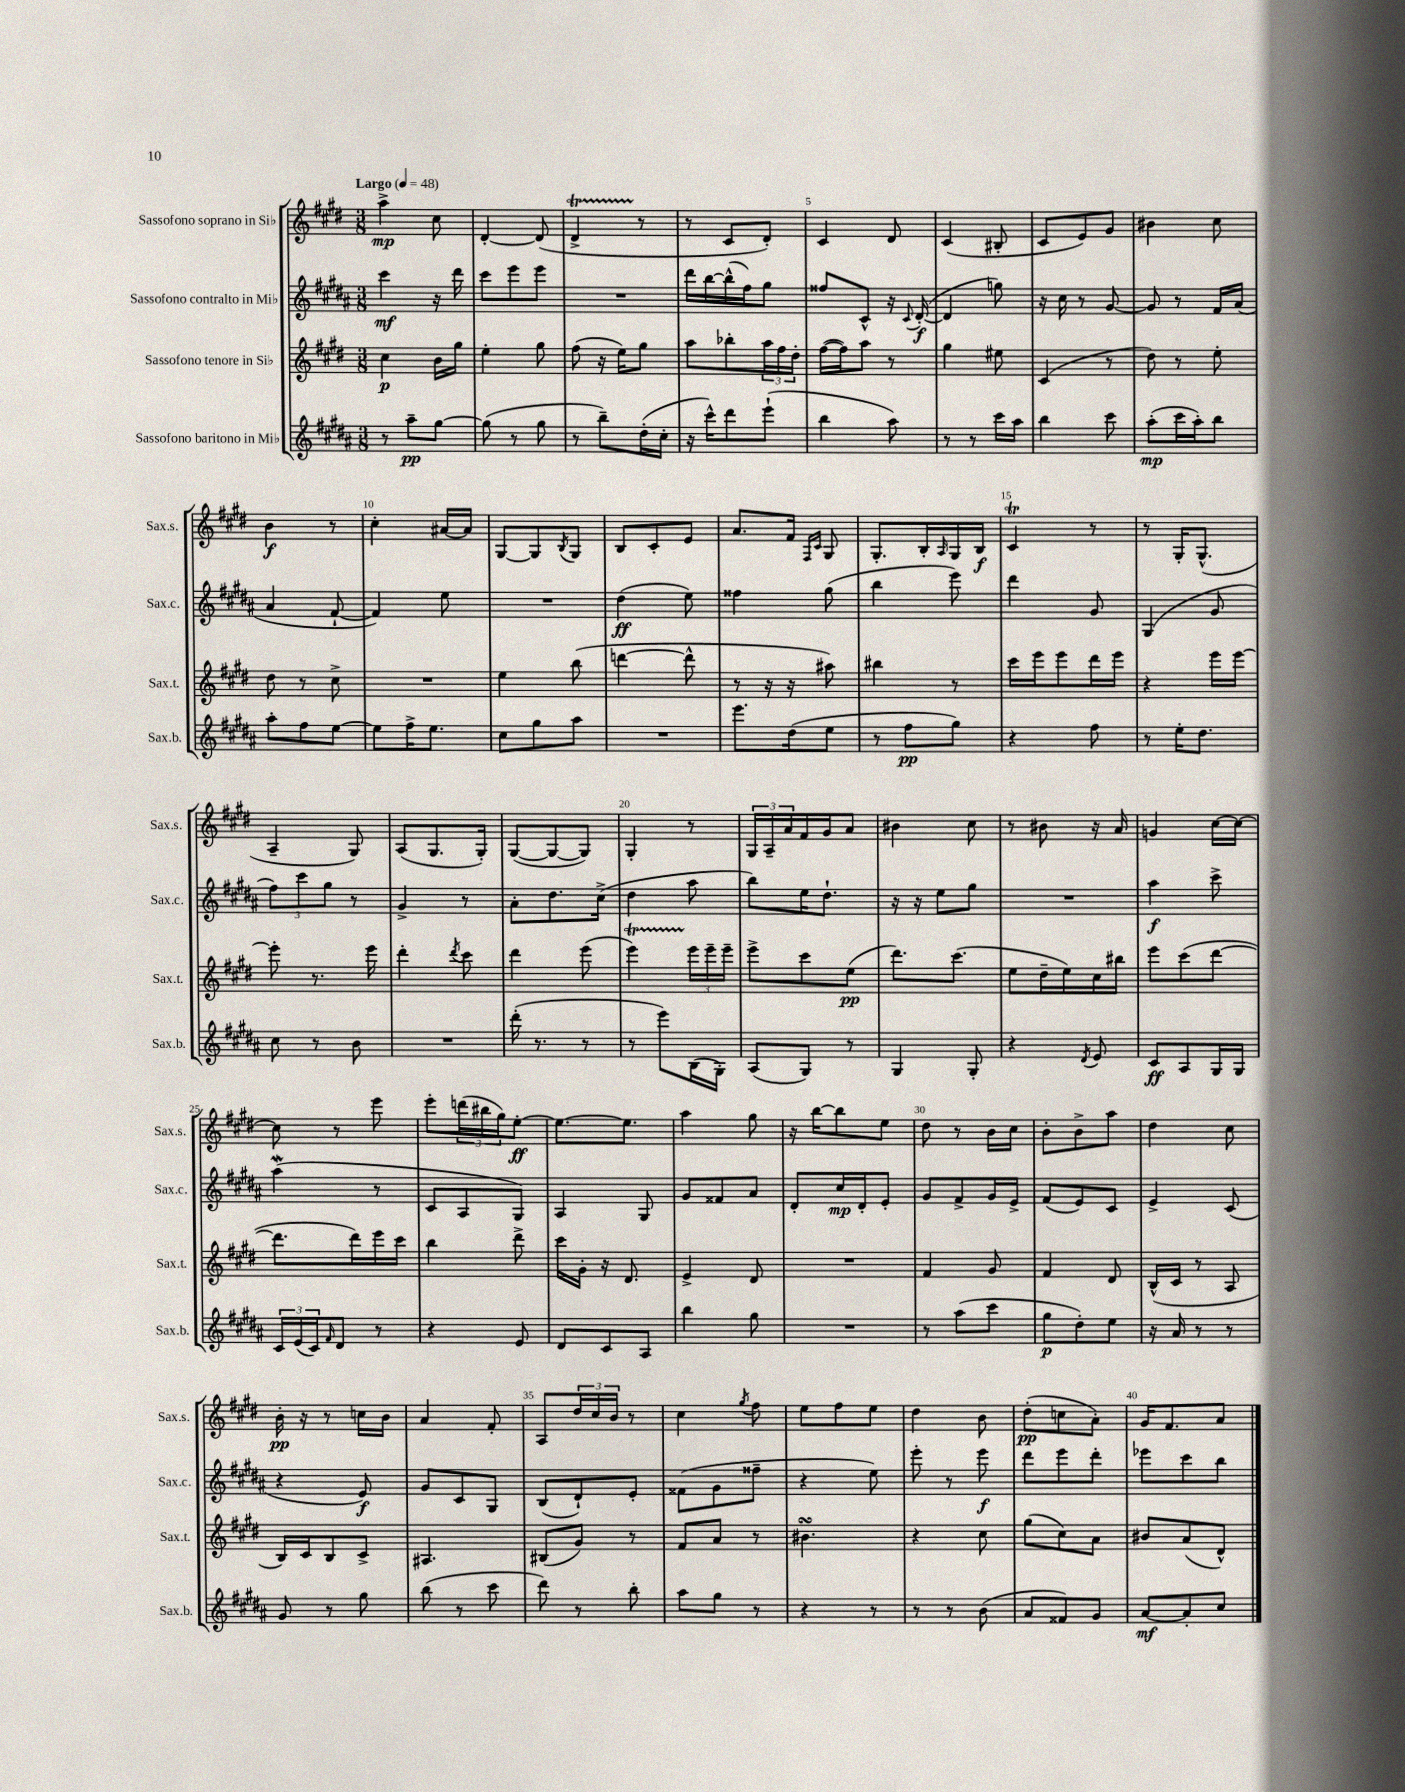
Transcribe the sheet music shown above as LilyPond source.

<<
\new StaffGroup <<
\new Staff = "s0" \with { instrumentName = "Sassofono soprano in Sib" shortInstrumentName = "Sax.s." } {
    \clef treble \key e \major \numericTimeSignature \time 3/8 \tempo "Largo" 4 = 48
    a''4->\mp cis''8 |
    dis'4~-. dis'8( |
    dis'4->\startTrillSpan r8\stopTrillSpan |
    r8 cis'8 dis'8-.) |
    cis'4 dis'8 |
    cis'4( bis8-. |
    cis'8 e'8) gis'8 |
    bis'4 cis''8 |
    b'4\f r8 |
    cis''4-. ais'16~ ais'16 |
    gis8~ gis8 \acciaccatura { b8 } gis8 |
    b8 cis'8-. e'8 |
    a'8. fis'16 \grace { fis16 cis'16 } gis8 |
    gis8.-. b16-. \grace { a16 } gis16 b16\f |
    cis'4\trill r8 |
    r8 gis16-. gis8.-^( |
    a4-- gis8) |
    a8( gis8. gis16-.) |
    gis8~( gis8~ gis8) |
    gis4-. r8 |
    \tuplet 3/2 { gis16 a16-- a'16 } fis'16 gis'16 a'8 |
    bis'4 cis''8 |
    r8 bis'8 r16 a'16 |
    g'4 cis''16~ cis''16~ |
    cis''8 r8 e'''8 |
    e'''8-. \tuplet 3/2 { d'''16( bis''16 gis''16) } e''8~-.\ff |
    e''8.~ e''8. |
    a''4 gis''8 |
    r16 b''16~ b''8 e''8 |
    dis''8 r8 b'16 cis''16 |
    b'8-. b'8-> a''8 |
    dis''4 cis''8 |
    b'16-.\pp r16 r8 c''16 b'16 |
    a'4 fis'8-. |
    a8 \tuplet 3/2 { dis''16 cis''16 b'16 } r8 |
    cis''4 \acciaccatura { gis''8 } fis''8 |
    e''8 fis''8 e''8 |
    dis''4 b'8 |
    dis''8-.\pp( c''8 a'8-.) |
    gis'16 fis'8. a'8 \bar "|." |
}
\new Staff = "s1" \with { instrumentName = "Sassofono contralto in Mib" shortInstrumentName = "Sax.c." } {
    \clef treble \key b \major \numericTimeSignature \time 3/8
    cis'''4\mf r16 dis'''16 |
    cis'''8 e'''8 e'''8 |
    R4. |
    dis'''16 b''16~ b''16-^( fis''16) gis''8 |
    fisis''8 cis'8-^ r16 \appoggiatura { cis'8 } dis'16~-.\f( |
    dis'4 g''8) |
    r16 cis''16 r8 gis'8~ |
    gis'8 r8 fis'16 ais'16( |
    ais'4 fis'8~-! |
    fis'4) e''8 |
    R4. |
    dis''4\ff( e''8) |
    fisis''4 gis''8( |
    b''4 e'''8) |
    dis'''4 gis'8 |
    gis4( gis'8 |
    \tuplet 3/2 { fis''8) cis'''8 gis''8 } r8 |
    gis'4-> r8 |
    ais'8-. dis''8. cis''16->( |
    dis''4 ais''8 |
    b''8) e''16 dis''8.-! |
    r16 r16 e''8 gis''8 |
    R4. |
    ais''4\f cis'''8-> |
    ais''4\mordent( r8 |
    cis'8 ais8 gis8) |
    ais4 gis8 |
    gis'8 fisis'8 ais'8 |
    dis'8-. cis''16\mp dis'16-. e'8-. |
    gis'8 fis'8-> gis'16 e'16-> |
    fis'8( e'8) cis'8 |
    e'4-> cis'8( |
    r4 e'8\f) |
    gis'8 cis'8 gis8 |
    b8( dis'8-!) e'8-. |
    fisis'8( gis'8 fisis''8-- |
    r4 e''8) |
    e'''8-. r8 e'''8\f |
    dis'''8 e'''8 dis'''8-. |
    ees'''8 cis'''8 b''8 \bar "|." |
}
\new Staff = "s2" \with { instrumentName = "Sassofono tenore in Sib" shortInstrumentName = "Sax.t." } {
    \clef treble \key e \major \numericTimeSignature \time 3/8
    cis''4\p b'16 gis''16 |
    e''4-. gis''8 |
    fis''8( r16 e''16) gis''8 |
    a''8 bes''8-. \tuplet 3/2 { a''16 fis''16 dis''16-. } |
    fis''16~( fis''16) a''8 r8 |
    gis''4 eis''8 |
    cis'4( r8 |
    dis''8) r8 e''8-. |
    dis''8 r8 cis''8-> |
    R4. |
    e''4 b''8( |
    d'''4~ d'''8-^ |
    r8 r16 r16 ais''8) |
    bis''4 r8 |
    cis'''16 e'''16 e'''8 dis'''16 e'''16 |
    r4 e'''16 e'''16~ |
    e'''8-. r8. e'''16 |
    dis'''4-. \acciaccatura { dis'''8 } cis'''8 |
    dis'''4 e'''8( |
    e'''4\startTrillSpan) \tuplet 3/2 { e'''16\stopTrillSpan e'''16-- e'''16-- } |
    e'''8-> cis'''8 e''8\pp( |
    dis'''8.) cis'''8.( |
    e''8 dis''16-- e''16) cis''16 bis''16 |
    e'''8 cis'''8( dis'''8~ |
    dis'''8. dis'''16) e'''16 cis'''16 |
    b''4 dis'''8-> |
    cis'''16 gis'16-. r16 dis'8. |
    e'4-> dis'8 |
    R4. |
    fis'4 gis'8 |
    fis'4 dis'8 |
    b16-^( cis'16 r8 a8 |
    b16) cis'16 b8 cis'8-> |
    ais4. |
    bis8( gis'8) r8 |
    fis'8 a'8 r8 |
    bis'4.\turn |
    r4 cis''8 |
    gis''8( cis''8) a'8 |
    bis'8 a'8( dis'8-^) \bar "|." |
}
\new Staff = "s3" \with { instrumentName = "Sassofono baritono in Mib" shortInstrumentName = "Sax.b." } {
    \clef treble \key b \major \numericTimeSignature \time 3/8
    r8 ais''8--\pp gis''8~ |
    gis''8( r8 gis''8 |
    r8 b''8--) dis''16-.( cis''16-. |
    r16 cis'''16-^) dis'''8 e'''8-!( |
    b''4 ais''8) |
    r8 r8 cis'''16 ais''16 |
    b''4 cis'''8 |
    ais''8-.\mp( cis'''16 ais''16-.) b''8 |
    ais''8-. fis''8 e''8~ |
    e''8 fis''16-> e''8. |
    cis''8 gis''8 ais''8 |
    R4. |
    e'''8. dis''16( e''8 |
    r8 fis''8\pp gis''8) |
    r4 fis''8 |
    r8 e''16-. dis''8. |
    cis''8 r8 b'8 |
    R4. |
    dis'''16-.( r8. r8 |
    r8 e'''8) b16( gis16-.) |
    ais8( gis8) r8 |
    gis4 gis8-. |
    r4 \acciaccatura { dis'8 } e'8 |
    cis'8\ff ais8 gis16 gis16 |
    \tuplet 3/2 { cis'16 e'16( cis'16) } \grace { fis'16 } dis'8 r8 |
    r4 e'8 |
    dis'8 cis'8 ais8 |
    b''4 gis''8 |
    R4. |
    r8 ais''8( cis'''8 |
    gis''8\p dis''8-.) e''8 |
    r16 ais'16 r8 r8 |
    gis'8 r8 gis''8 |
    b''8( r8 cis'''8 |
    dis'''8) r8 b''8-. |
    ais''8 gis''8 r8 |
    r4 r8 |
    r8 r8 b'8( |
    ais'8 fisis'8) gis'8 |
    ais'8~\mf ais'8-. cis''8 \bar "|." |
}
>>
>>
\layout { \context { \Score \override BarNumber.break-visibility = ##(#f #t #t) barNumberVisibility = #(every-nth-bar-number-visible 5) } }
